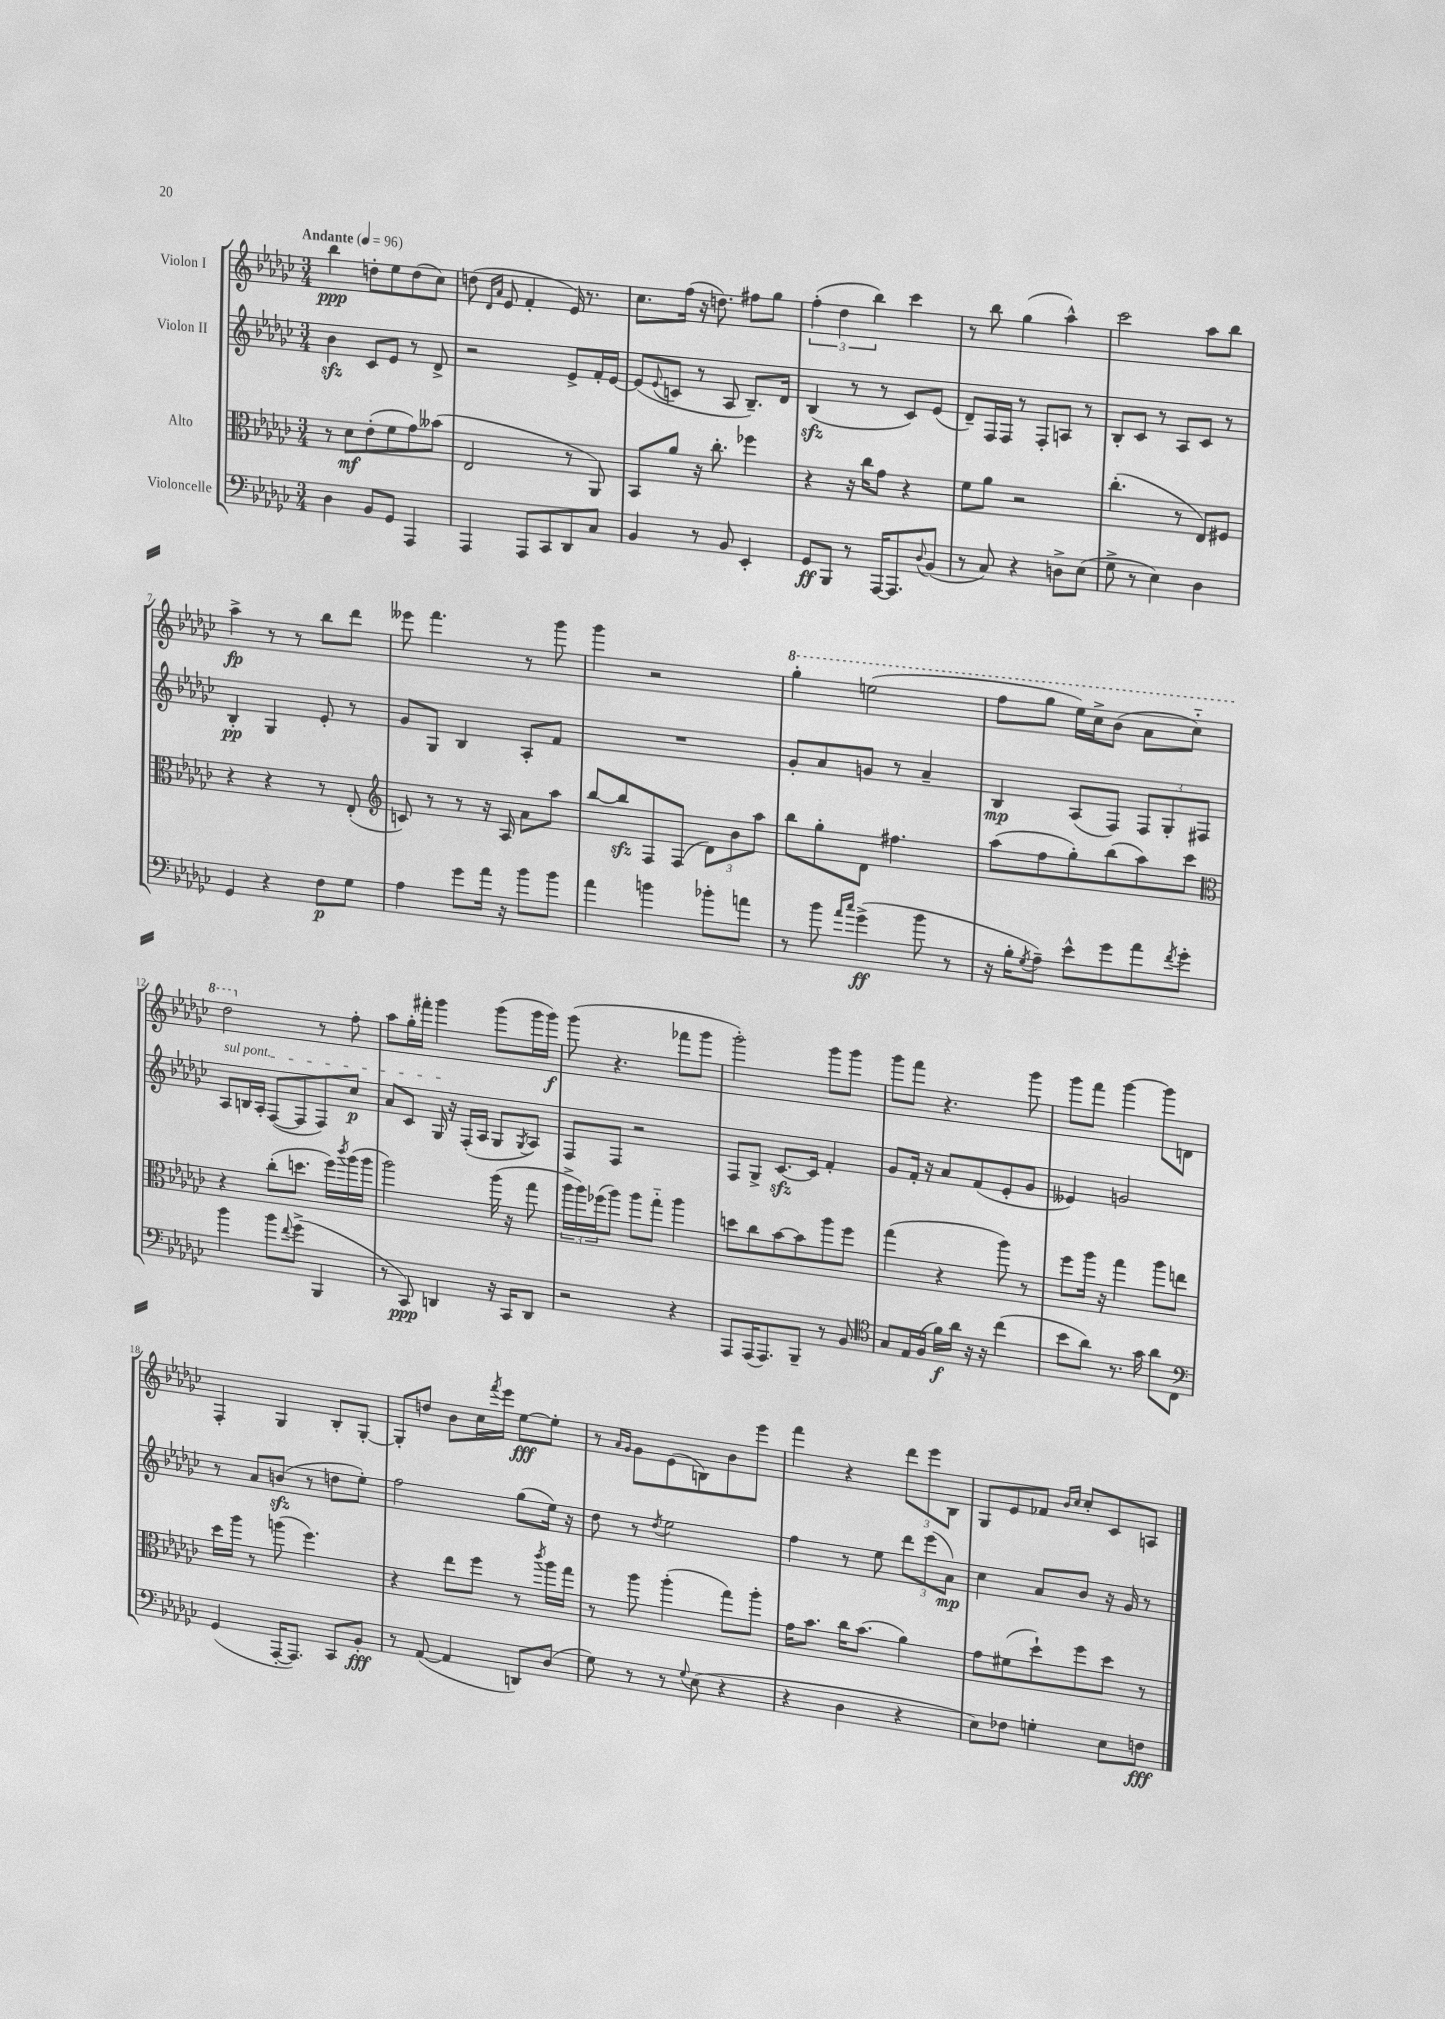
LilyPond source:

<<
\new StaffGroup <<
\new Staff = "s0" \with { instrumentName = "Violon I" } {
    \clef treble \key ges \major \numericTimeSignature \time 3/4 \tempo "Andante" 4 = 96
    bes''4\ppp d''8-. ees''8 d''8( ces''8) |
    d''8( \grace { des'16 aes'16 } ees'8 f'4-. ees'16) r8. |
    ces''8. f''16( r16 d''8.) fis''8 ges''8 |
    \tuplet 3/2 { f''4-.( des''4 bes''4) } ces'''4 |
    r8 bes''8 ges''4( aes''4-^) |
    ces'''2 aes''8 bes''8 |
    aes''4->\fp r8 r8 bes''8 des'''8 |
    eeses'''8 f'''4. r8 ges'''8 |
    ges'''4 r2 |
    \ottava #1 ges'''4-. e'''2( |
    f'''8 ges'''8 ees'''16) ces'''16-> bes''8( aes''8 ces'''8-_) |
    des'''2 \ottava #0 r8 f''8-. |
    aes''8 ges''16-. fis'''16-. ges'''4 ges'''8( ges'''16 ges'''16\f) |
    ges'''8( r4. fes'''8 ges'''8 |
    ges'''2-.) ges'''8 ges'''8 |
    ges'''8 f'''8 r4. ges'''8 |
    ges'''8 f'''8 ges'''4~ ges'''8 d'8 |
    f4-. ges4 bes8-. ges8~-. |
    ges8-. d''8 bes'8 ces''16 \acciaccatura { f'''8 } ees'''16 ees''8~\fff ees''8-. |
    r8 \grace { aes'16 ges'16 } ges'8 ees'8( b8) bes'8 ees'''8 |
    f'''4 r4 \tuplet 3/2 { des'''8 ees'''8 bes8 } |
    ges8 ees'8 fes'8 \grace { bes'16 ces''16 } ces''8-. ces'8 a8 \bar "|." |
}
\new Staff = "s1" \with { instrumentName = "Violon II" } {
    \clef treble \key ges \major \numericTimeSignature \time 3/4
    bes'4\sfz ces'8 ees'8 r8 des'8-> |
    r2 ees'8-> f'16-. ees'16~ |
    ees'8( \appoggiatura { ees'8 } c'8 r8 aes8 bes8.--) des'16 |
    bes4\sfz( r8 r8 ces'8) ees'8( |
    des'8--) f16 f16 r8 f8-. a8 r8 |
    bes8-. ces'8 r8 aes8 ces'8 r8 |
    bes4-.\pp ges4 ees'8-. r8 |
    ges'8 ges8 bes4 aes8-. f'8 |
    R2. |
    ges'8-. aes'8 g'8 r8 aes'4-- |
    bes4\mp aes8( f8) \tuplet 3/2 { f8 ges8-. fis8 } |
    \once \override TextSpanner.bound-details.left.text = \markup { \italic "sul pont." } aes8\startTextSpan b16 aes16-. f8~( f8 f8) ces''8\p |
    aes'8 ces'8 ges16\stopTextSpan r16 f16-.( aes16 ges8 \acciaccatura { ges8 } aes8) |
    f8 f8 r2 |
    f8 ges8-> ces'8.~\sfz ces'16 f'4-. |
    ges'8 f'16-. r16 aes'8 f'8( ees'8-. ges'8 |
    eeses'4) g'2 |
    r8 aes'8 b'8\sfz( r8 d''8 ees''8-.) |
    f''2 ges''8( ees''16) r16 |
    des''8 r8 \acciaccatura { des''8 } ees''2 |
    f''4 r8 ees''8 \tuplet 3/2 { des'''8 ees'''8( aes'8\mp) } |
    ces''4 aes'8 bes'8 r16 ges'16 r8 \bar "|." |
}
\new Staff = "s2" \with { instrumentName = "Alto" } {
    \clef alto \key ges \major \numericTimeSignature \time 3/4
    r8 des'8\mf ees'8-.( f'8 ges'8) beses'8( |
    ees2 r8 aes,8) |
    bes,8 aes'8 r16 ces''8.-. fes''4 |
    r4 r16 ces''16 ges'8 r4 |
    f'8 aes'8 r2 |
    ces''4.-.( r8 ees8) fis8 |
    r4 r4 r8 ees8-.( |
    \clef treble c'8) r8 r8 r16 aes16 aes'8 aes''8 |
    bes''8~ bes''8\sfz f8 f8( \tuplet 3/2 { des'8) bes'8 aes''8 } |
    bes''8 ges''8-. des'8 fis''4. |
    aes''8( f''8 ges''8-.) bes''8( aes''8) ces'''8 |
    \clef alto r4 ces''8-.( d''8. f''16) \acciaccatura { ces'''8 } aes''16( aes''16 |
    aes''2) aes''16( r16 ges''8 |
    \tuplet 3/2 { aes''16-> aes''16) fes''16( } aes''8) aes''8 ges''8-_ aes''4 |
    d''8 ces''8 bes'8~ bes'8 aes''8 f''8 |
    ges''4( r4 aes''8) r8 |
    f''8 aes''16 r16 ges''4 aes''8 e''8 |
    des''16 aes''16 r8 a''8( f''4.) |
    r4 ees''8 f''8 r8 \acciaccatura { ces'''8 } aes''16 ges''16 |
    r8 aes''8 aes''4-.( ges''8) aes''8-. |
    ges'16 bes'8. ces''16 bes'8.( aes'4) |
    ges'8 fis'8( des''8-!) f''8 des''8 r8 \bar "|." |
}
\new Staff = "s3" \with { instrumentName = "Violoncelle" } {
    \clef bass \key ges \major \numericTimeSignature \time 3/4
    des4 bes,8 ges,8 aes,,4 |
    aes,,4 aes,,8 ces,8 des,8 ces8 |
    bes,4 r8 bes,8 ees,4-. |
    ges,8\ff bes,,8 r8 aes,,16~ aes,,8. \appoggiatura { des8 } bes,8( |
    r8 ces8) r4 d8-> ees8( |
    ges8-> r8 ees4) des4 |
    ges,4 r4 f8\p ges8 |
    aes4 ges'8 aes'16 r16 bes'8 bes'8 |
    aes'4 b'4 bes'8-. a'8 |
    r8 bes'8 \grace { aes'16 ces''16 } ges'4->\ff( bes'8 r8 |
    r16 bes16-. \acciaccatura { ges8 } aes8--) ees'8-^ ges'8 aes'8 \acciaccatura { f'8 } ges'8-. |
    bes'4 bes'8 \appoggiatura { f'8 } ges'8->( bes,,4 |
    r8 ces,8\ppp) d,4 r16 ces,16 d,8 |
    r2 r4 |
    aes,,8 aes,,16( aes,,8.) bes,,8-- r8 bes,8 |
    \clef tenor ges8 ees16 f16( f'16\f) aes'16 r16 r16 ces''4( |
    bes'8 aes'8) r8. ges'16 aes'8 ces8 |
    \clef bass ges,4( aes,,16~-. aes,,8.) ces,8 bes,8-.\fff |
    r8 aes,8~( aes,4 d,8) des8( |
    ges8) r8 r8 \appoggiatura { ges8 } ees8( r4 |
    r4 des4 r4 |
    ees8) fes8 g4-. ees8 f8\fff \bar "|." |
}
>>
>>
